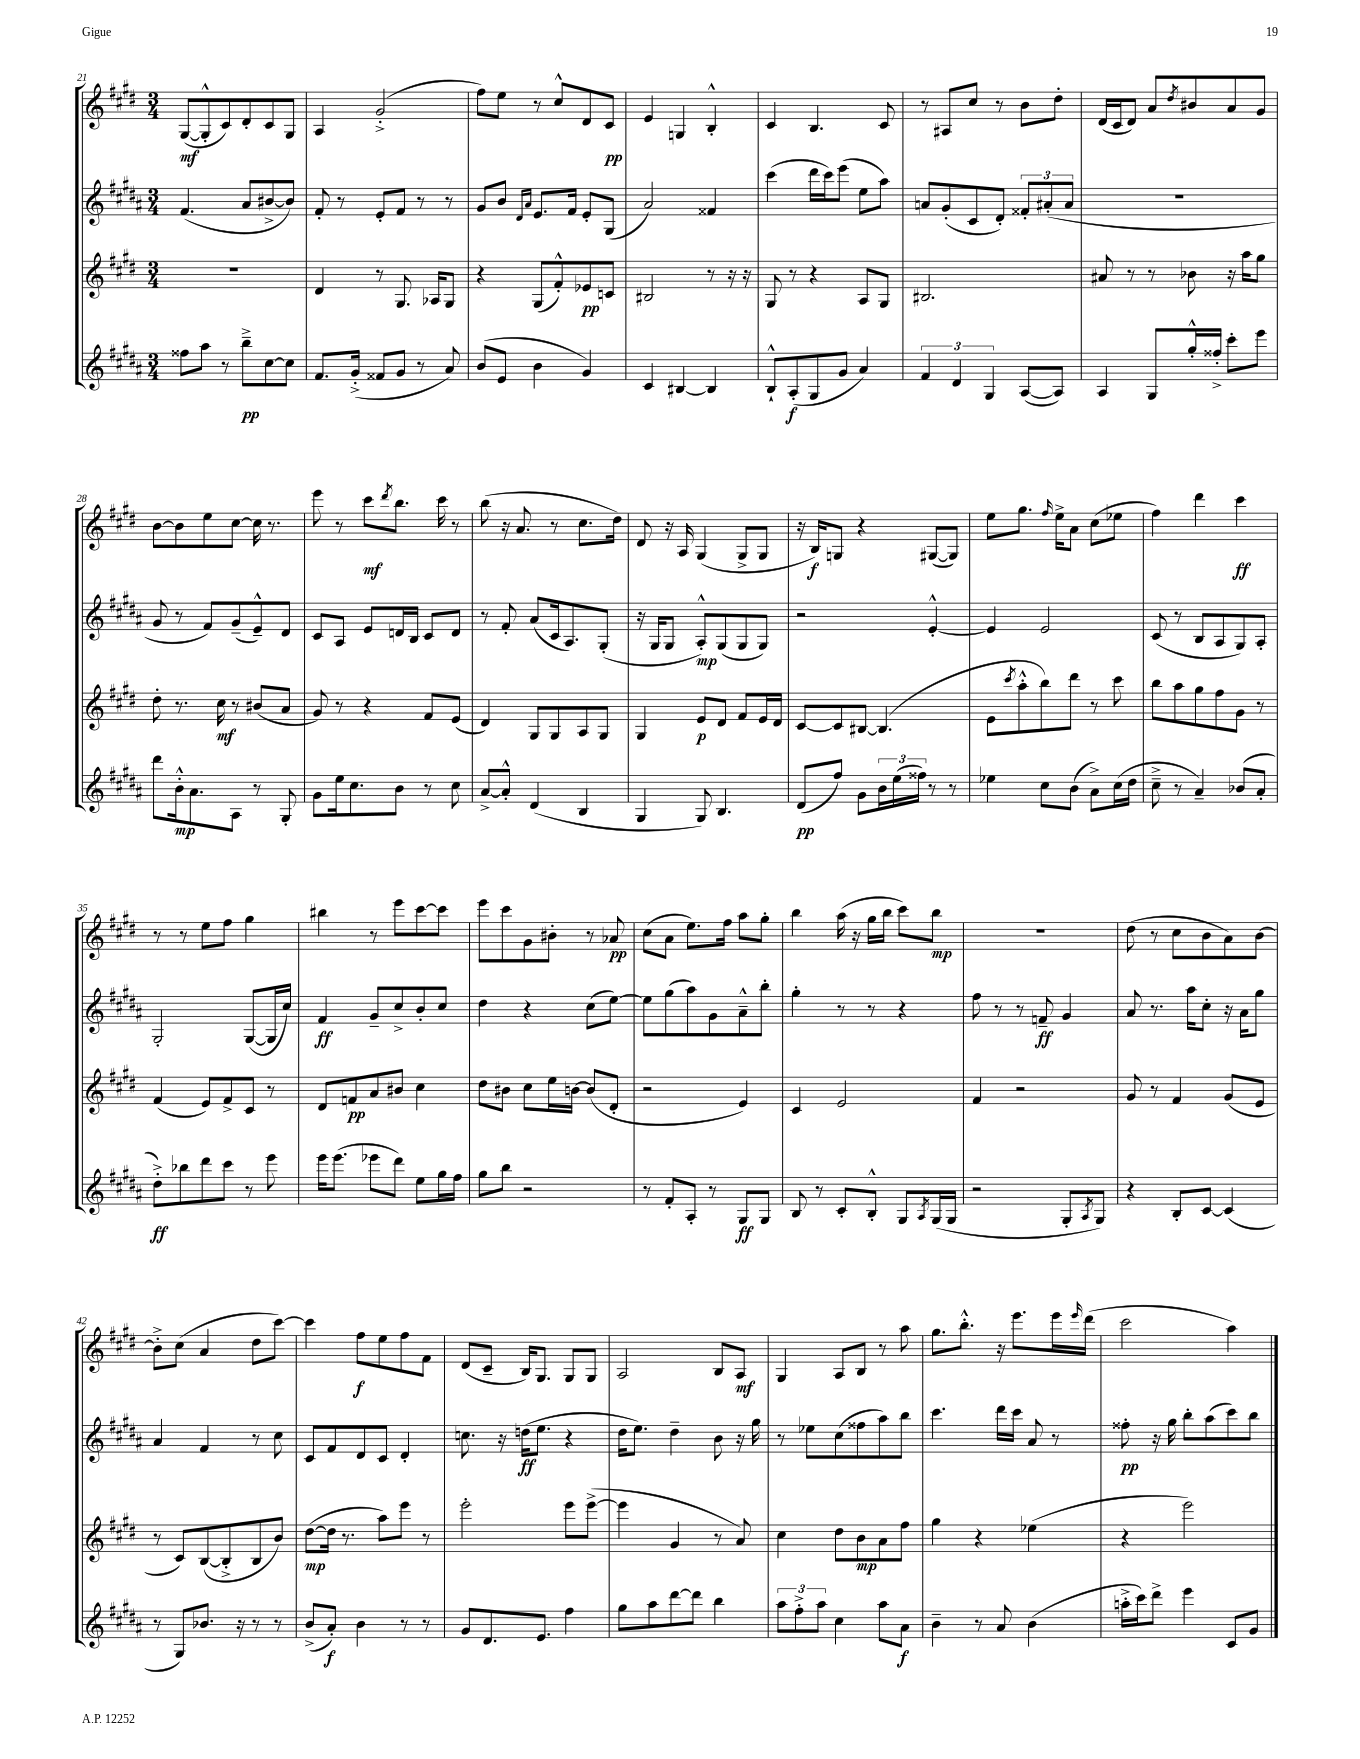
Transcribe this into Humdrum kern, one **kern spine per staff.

**kern	**kern	**kern	**kern
*staff4	*staff3	*staff2	*staff1
*clefG2	*clefG2	*clefG2	*clefG2
*k[f#c#g#d#a#]	*k[f#c#g#d#]	*k[f#c#g#d#a#]	*k[f#c#g#d#]
*M3/4	*M3/4	*M3/4	*M3/4
8ff##	2.r	(4.f#	([8G#
8aa#	.	.	8G#'^^]
8r	.	.	8c#)
8bb~^	.	8a#	8d#'
[8cc#	.	[8b#^	8c#
8cc#]	.	8b#])	8G#
=	=	=	=
8.f#	4d#	8f#'	4A
.	.	8r	.
(16g#'^	.	.	.
8f##	8r	8e'	(2g#'^
8g#	8.G#	8f#	.
8r	.	8r	.
.	16A-	.	.
8a#)	8G#	8r	.
=	=	=	=
(8b	4r	8g#	8ff#)
8e	.	8b	8ee
.	.	16qqd#	.
.	.	16qqa#	.
4b	(8G#	8.e	8r
.	8f#'^^)	.	8cc#^^
.	.	16f#	.
4g#)	8e-	8e'	8d#
.	8c	(8G#	8c#
=	=	=	=
4c#	2B#	2a#)	4e
[4B#	.	.	4G
4B#]	8r	4f##	4B'^^
.	16r	.	.
.	16r	.	.
=	=	=	=
8B`^^	8G#	(4ccc#	4c#
(8A#'	8r	.	.
8G#	4r	16ddd#	4.B
.	.	16ccc#)	.
8g#	.	(8eee	.
4a#)	8A	8ee	.
.	8G#	8aa#)	8c#
=	=	=	=
6f#	2.B#	8a	8r
.	.	(8g#'	8A#
6d#	.	.	.
.	.	8c#	8cc#
6G#	.	.	.
.	.	8d#')	8r
([8A#	.	12f##'	8b
.	.	(12a#'	.
8A#])	.	.	8dd#'
.	.	12a#	.
=	=	=	=
4A#	8a#	2.r	(16d#
.	.	.	16c#
.	8r	.	8d#)
8G#	8r	.	8a
.	.	.	8qdd#
16gg#'^^	8b-	.	8b#
16ff##'^	.	.	.
8ccc#'	16r	.	8a
.	16aa	.	.
8eee	8gg#	.	8g#
=	=	=	=
8ddd#	8dd#'	8g#	[8b
16b'^^	8.r	8r	8b]
8.a#	.	.	.
.	.	8f#)	8ee
.	16cc#	.	.
8A#	8r	(8g#~	[8cc#
8r	(8b#	8e~^^)	16cc#]
.	.	.	8.r
8G#'	8a	8d#	.
=	=	=	=
8g#	8g#)	8c#	8eee
16ee	8r	8A#	8r
8.cc#	.	.	.
.	4r	8e	8ccc#
.	.	.	8qddd#
8b	.	16d	8.bb
.	.	16B	.
8r	8f#	8c#	.
.	.	.	16ccc#
8cc#	(8e	8d	8r
=	=	=	=
[8a#^	4d#)	8r	(8bb
8a#'^^]	.	8f#'	16r
.	.	.	8.a
(4d#	8G#	(8a#	.
.	8G#	16c#	8r
.	.	8.A#)	.
4B	8A	.	8.cc#
.	8G#	(8G#'	.
.	.	.	16dd#)
=	=	=	=
4G#	4G#	16r	8d#
.	.	16G#	.
.	.	8G#	16r
.	.	.	16A
8G#)	8e	8A#'^^)	(4G#
4.B	8d#	(8G#	.
.	8f#	8G#	8G#^
.	16e	8G#)	8G#
.	16d#	.	.
=	=	=	=
(8d#	[8c#	2r	16r
.	.	.	16B)
8ff#)	8c#]	.	8G
8g#	[8B#	.	4r
24b	(4.B#]	.	.
(24ee	.	.	.
24ff##)	.	.	.
8r	.	[4e'^^	([8G#
8r	.	.	8G#])
=	=	=	=
4ee-	8e	4e]	8ee
.	8qccc#	.	.
.	8aa'^^	.	8.gg#
8cc#	8bb)	2e	.
.	.	.	16qqff#
.	.	.	16ee^
(8b	8ddd#	.	8a
8a#^)	8r	.	(8cc#
(16cc#	8ccc#	.	8ee-
16dd#	.	.	.
=	=	=	=
8cc#~^	8bb	(8c#	4ff#)
8r	8aa	8r	.
4a#~)	8gg#	8B	4ddd#
.	8ff#	8A#	.
(8b-	8g#	8G#)	4ccc#
8a#'	8r	8A#'	.
=	=	=	=
8dd#'^)	(4f#	2G#'	8r
8bb-	.	.	8r
8ddd#	8e)	.	8ee
8ccc#	8f#^	.	8ff#
8r	8c#	([8G#	4gg#
8eee	8r	16G#]	.
.	.	16cc#)	.
=	=	=	=
16eee	8d#	4f#	4bb#
(8.eee	.	.	.
.	8f	.	.
8eee-	8a	8g#~	8r
8ddd#)	8b#	8cc#^	8eee
8ee	4cc#	8b'	[8ccc#
16gg#	.	8cc#	8ccc#]
16ff#	.	.	.
=	=	=	=
8gg#	8dd#	4dd#	8eee
8bb	8b#	.	8ccc#
2r	8cc#	4r	8g#
.	16ee	.	8b#'
.	[16b	.	.
.	(8b]	(8cc#	8r
.	8d#'	[8ee)	8a-
=	=	=	=
8r	2r	8ee]	(8cc#
8f#'	.	(8gg#	8a
8A#'	.	8aa#)	8.ee)
8r	.	8g#	.
.	.	.	16ff#
8G#	4e)	8a#~^^	8aa
8G#	.	8bb'	8gg#'
=	=	=	=
8B	4c#	4gg#'	4bb
8r	.	.	.
8c#'	2e	8r	(16aa
.	.	.	16r
8B'^^	.	8r	16gg#
.	.	.	16bb
8G#	.	4r	8ccc#)
8qA#	.	.	.
(16G#	.	.	8bb
16G#	.	.	.
=	=	=	=
2r	4f#	8ff#	2.r
.	.	8r	.
.	2r	8r	.
.	.	8f~	.
8G#'	.	4g#	.
8qA#	.	.	.
8G#)	.	.	.
=	=	=	=
4r	8g#	8a#	(8dd#
.	8r	8.r	8r
8B'	4f#	.	8cc#
.	.	16aa#	.
[8c#	.	8cc#'	8b
(4c#]	(8g#	16r	8a)
.	.	16a#	.
.	8e	8gg#	[8b
=	=	=	=
8r	8r	4a#	8b'^]
8G#)	8c#)	.	(8cc#
8.b-	([8B	4f#	4a
.	8B'^]	.	.
16r	.	.	.
8r	8B	8r	8dd#
8r	8b)	8cc#	[8ccc#)
=	=	=	=
(8b^	([8dd#	8c#	4ccc#]
8a#')	16dd#]	8f#	.
.	8.r	.	.
4b	.	8d#	8ff#
.	8aa)	8c#	8ee
8r	8eee	4d#'	8ff#
8r	8r	.	8f#
=	=	=	=
8g#	2eee'	8.cc	(8d#
8.d#	.	.	8c#~
.	.	16r	.
.	.	(16dd	16B)
8.e	.	8.ee	8.G#
4ff#	8eee	4r	8G#
.	([8eee^	.	8G#
=	=	=	=
8gg#	4eee]	16dd#	2A
.	.	8.ee)	.
8aa#	.	.	.
[8ddd#	4g#	4dd#~	.
8ddd#]	.	.	.
4bb	8r	8b	8B
.	8a)	16r	8A
.	.	16gg#	.
=	=	=	=
12aa#	4cc#	8r	4G#
12ff#'^	.	.	.
.	.	8ee-	.
12aa#	.	.	.
4cc#	8dd#	(8cc#	8A
.	8b	8ff##	8B
8aa#	8a	8aa#)	8r
8a#	8ff#	8bb	8aa
=	=	=	=
4b~	4gg#	4.ccc#	8.gg#
.	.	.	8.bb'^^
8r	4r	.	.
8a#	.	16ddd#	16r
.	.	16ccc#	8.eee
(4b	(4ee-	8a#	.
.	.	8r	16eee
.	.	.	16qqeee
.	.	.	(16ddd#
=	=	=	=
16aa'^	4r	8ff##'	2ccc#
16ccc#)	.	.	.
8ddd#^	.	16r	.
.	.	16gg#	.
4eee	2eee)	8bb'	.
.	.	(8aa#	.
8c#	.	8ccc#)	4aa)
8g#	.	8bb	.
==	==	==	==
*-	*-	*-	*-
